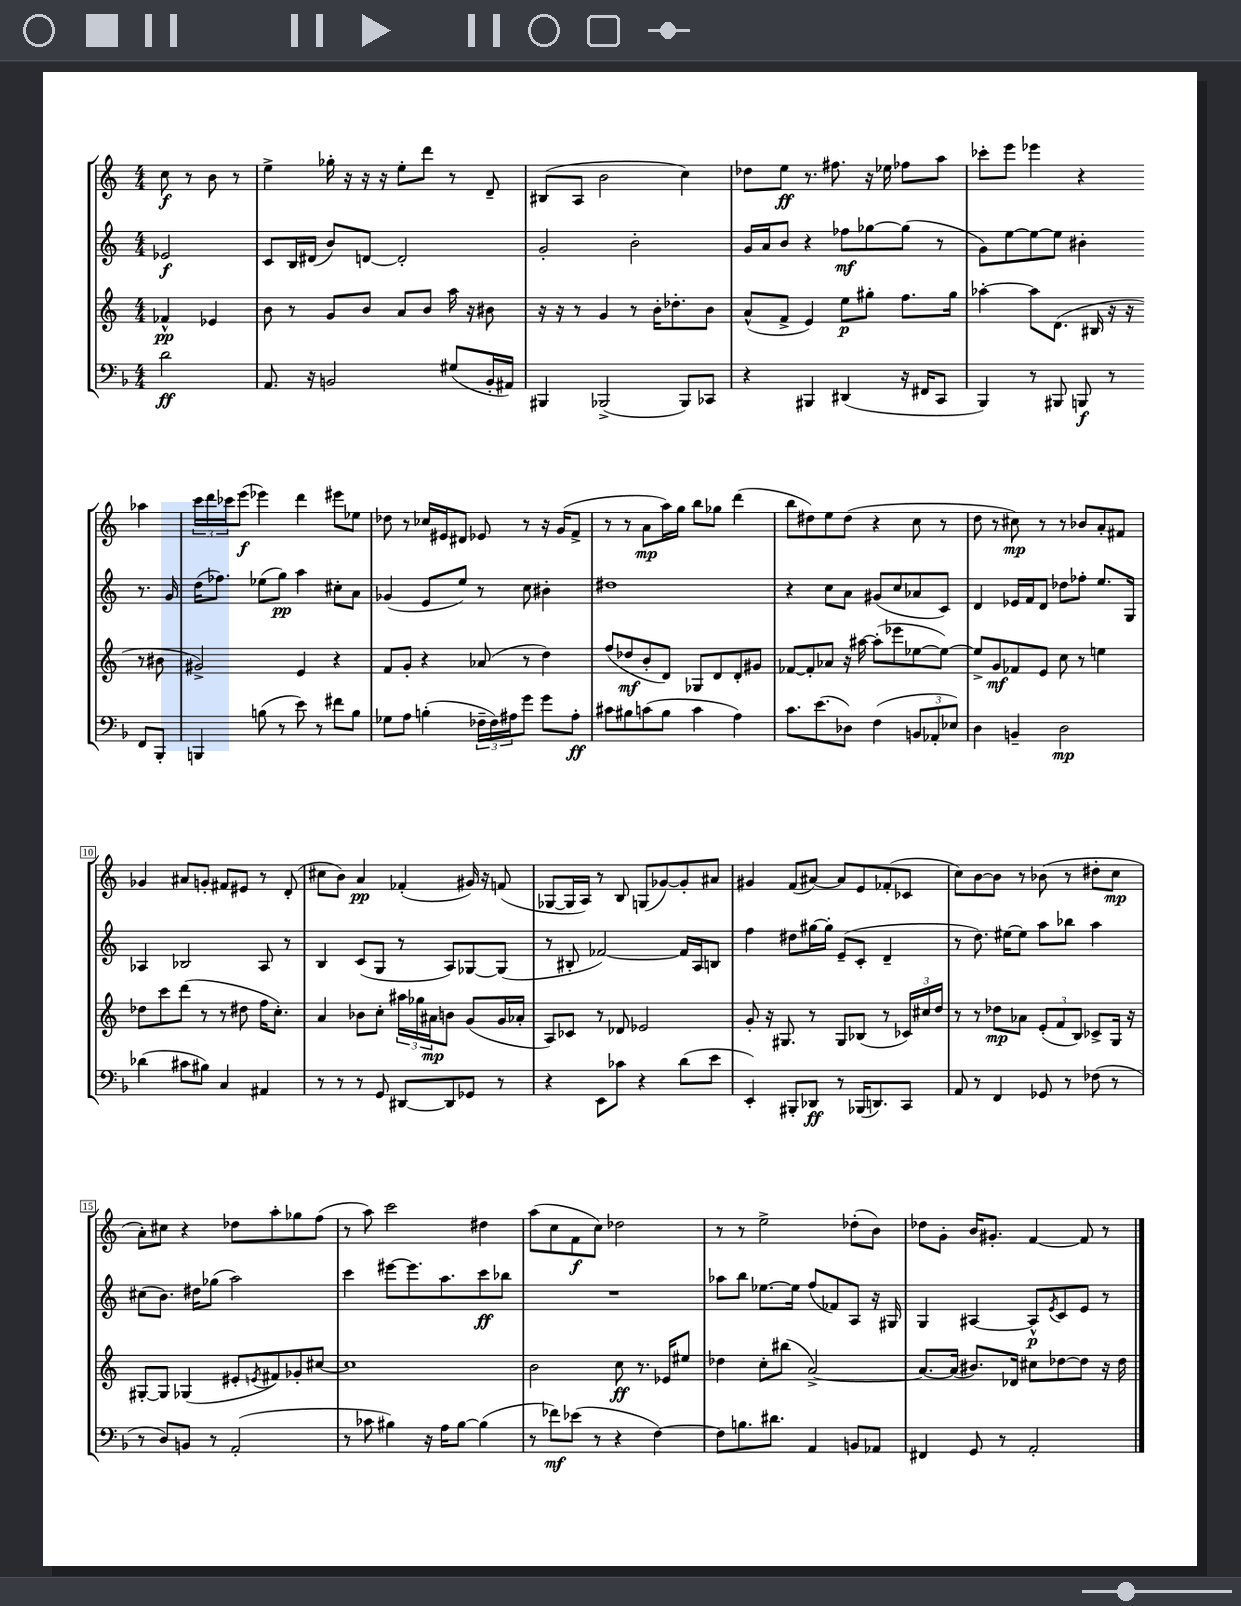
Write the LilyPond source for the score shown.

<<
\new StaffGroup <<
\new Staff = "s0" {
    \clef treble \key c \major \numericTimeSignature \time 4/4 \partial 2
    c''8\f r8 b'8 r8 |
    e''4-> ges''16-. r16 r16 r16 e''8-. d'''8 r8 d'8-- |
    bis8( a8 b'2 c''4) |
    des''8 e''8\ff r8. fis''8. r16 ees''16 fes''8 a''8 |
    ces'''8-. e'''8 ees'''4 r4 aes''4 |
    \tuplet 3/2 { c'''16 d'''16 ces'''16 } e'''8\f( ees'''4) d'''4 eis'''8 ees''8 |
    des''8 r8 ces''16 eis'16 dis'8 ees'8 r8 r16 g'16( f'8-> |
    r8 r8 a'8\mp a''16) g''16 b''8 ges''8 d'''4( |
    b''8 dis''8) e''8 dis''8( r4 c''8 r8 |
    d''8 r8 cis''8\mp) r8 r8 bes'8 a'8-. fis'8 |
    ges'4 ais'8 g'8-. fis'8 eis'8 r8 d'8-.( |
    cis''8 b'8) a'4\pp fes'4-.( gis'16) r16 f'8( |
    ges8~ ges16 a16) r8 b8 g8( ges'8~) ges'8-. ais'8 |
    gis'4 f'8( ais'8~) ais'8 e'8 fes'8-.( ces'8 |
    c''8) b'8~ b'8 r8 bes'8( r8 dis''8-. c''8\mp |
    a'8-.) cis''8 r4 des''8 a''8-. ges''8 f''8( |
    r8 a''8) c'''2 dis''4 |
    a''8( c''8 f'8\f c''8) des''2 |
    r8 r8 e''2-> des''8-.( b'8) |
    des''8 g'8-. b'16 gis'8.-. f'4~ f'8 r8 \bar "|." |
}
\new Staff = "s1" {
    \clef treble \key c \major \numericTimeSignature \time 4/4 \partial 2
    ees'2\f |
    c'8 b16 dis'16( b'8) d'8~ d'2-. |
    g'2-. b'2-. |
    g'16 a'16 b'8 r4 fes''8\mf ges''8~ ges''8( r8 |
    g'8) e''8~ e''8~ e''8 bis'4-. r8. g'16 |
    d''16( fes''8.) ees''8( g''8\pp) a''4 cis''8-. a'8 |
    ges'4( e'8 e''8) r8 c''8 bis'4-. |
    dis''1 |
    r4 c''8 a'8 gis'8( c''8 aes'8 c'8) |
    d'4 ees'16 f'16 d'8 des''8 fes''8-. e''8. g16 |
    aes4 bes2 aes8 r8 |
    b4 c'8( g8 r8 a8) ges8~ ges8( |
    r8 bis8-. fes'2~) fes'16 a16 b8 |
    f''4 dis''8 gis''16~ gis''16-. e'8--( c'8-. d'4-- |
    r8 d''8.) eis''16~ eis''8 a''8 bes''8 a''4 |
    cis''8( b'8.) dis''16 ges''8( a''2) |
    c'''4 eis'''8~ eis'''8. a''8. c'''8\ff bes''8 |
    R1 |
    aes''8 b''8 ees''8.~ ees''16 f''8( fes'8) a8 r16 gis16 |
    g4 ais4~ ais8-^\p \acciaccatura { e'8 } c'8 e'8 r8 \bar "|." |
}
\new Staff = "s2" {
    \clef treble \key c \major \numericTimeSignature \time 4/4 \partial 2
    fes'4-^\pp ees'4 |
    b'8 r8 g'8 b'8 a'8 b'8 a''16 r16 bis'8 |
    r16 r16 r8 g'4 r8 b'16-. des''8.-. b'8 |
    a'8-^( f'8-> e'4) e''8\p gis''8-. f''8. gis''16 |
    aes''4~-. aes''8 d'8.( bis16 r16 r16 r8 bis'8 |
    gis'2->) e'4 r4 |
    f'8 g'8-. r4 aes'8( r8 d''4) |
    f''8( des''8\mf b'8-. d'8) ges8 d'8 d'8-. gis'8 |
    fes'8~ fes'8-. aes'8 r16 ais''16~ ais''8-.( ees'''8 ees''8~ ees''8~) |
    ees''8-> g'8\mf fes'8 e'8 c''8 r8 e''4 |
    des''8 c'''8 d'''8( r8 r8 dis''8 f''16 c''8.-.) |
    a'4 bes'8 c''8-. \tuplet 3/2 { ais''16 ges''16 ais'16\mp } b'8 g'8( g'16 aes'16-. |
    a8) ces'8 r8 des'8 ees'2 |
    g'8-. r16 gis8. r8 gis8 bes8( r8 \tuplet 3/2 { ces'16) cis''16 d''16 } |
    r8 r8 des''8\mp aes'8 \tuplet 3/2 { e'8-.( f'8 b8) } ces'8-> g16 r16 |
    gis8~-. gis8 ges4( eis'8-. \acciaccatura { e'8 } fis'8) ges'8-. cis''8~ |
    cis''1 |
    b'2 c''8\ff r8. ees'16 eis''8 |
    des''4 c''8-. bis''8( a'2~->) |
    a'8.~ a'16( bis'8.) des'16 cis''8 des''8~ des''8 r16 des''16 \bar "|." |
}
\new Staff = "s3" {
    \clef bass \key f \major \numericTimeSignature \time 4/4 \partial 2
    d'2\ff |
    a,8. r16 b,2 gis8( b,16-. ais,16) |
    bis,,4 bes,,2->( bes,,8) ces,8 |
    r4 bis,,4 dis,4( r16 fis,16 c,8 |
    bes,,4) r8 bis,,8 b,,8\f r8 f,8 b,,8-. |
    b,,4 b8( r8 e'8) r8 fis'8 b8 |
    ges8 a8 b4-.( \tuplet 3/2 { fes16-- fes16) ais16 } g'8 g'8 ais8-.\ff |
    cis'8 bis8 c'8( bis8 c'4 a4) |
    c'8. e'8.( des8) f4( \tuplet 3/2 { b,8 aes,8-. ees8) } |
    d4 b,4-- d2\mp |
    des'4( cis'8 bis8) c4 ais,4 |
    r8 r8 r8 g,8 dis,8~ dis,8 ges,8 r8 |
    r4 e,8 ces'8 r4 d'8( e'8 |
    e,4-.) bis,,8-. des,8\ff r8 bes,,16( d,8.) c,8 |
    a,8 r8 f,4 ges,8 r8 fes8( r8 |
    r8 d8) b,8 r8 a,2-.( |
    r8 ces'8 bis4) r16 a16 bis8~ bis4( |
    r8 fes'8\mf) ees'8( r8 r4 f4~) |
    f8 b8. dis'8. a,4 b,8 aes,8 |
    fis,4 g,8 r8 a,2-. \bar "|." |
}
>>
>>
\layout { \context { \Score \override BarNumber.stencil = #(make-stencil-boxer 0.1 0.3 ly:text-interface::print) } }
